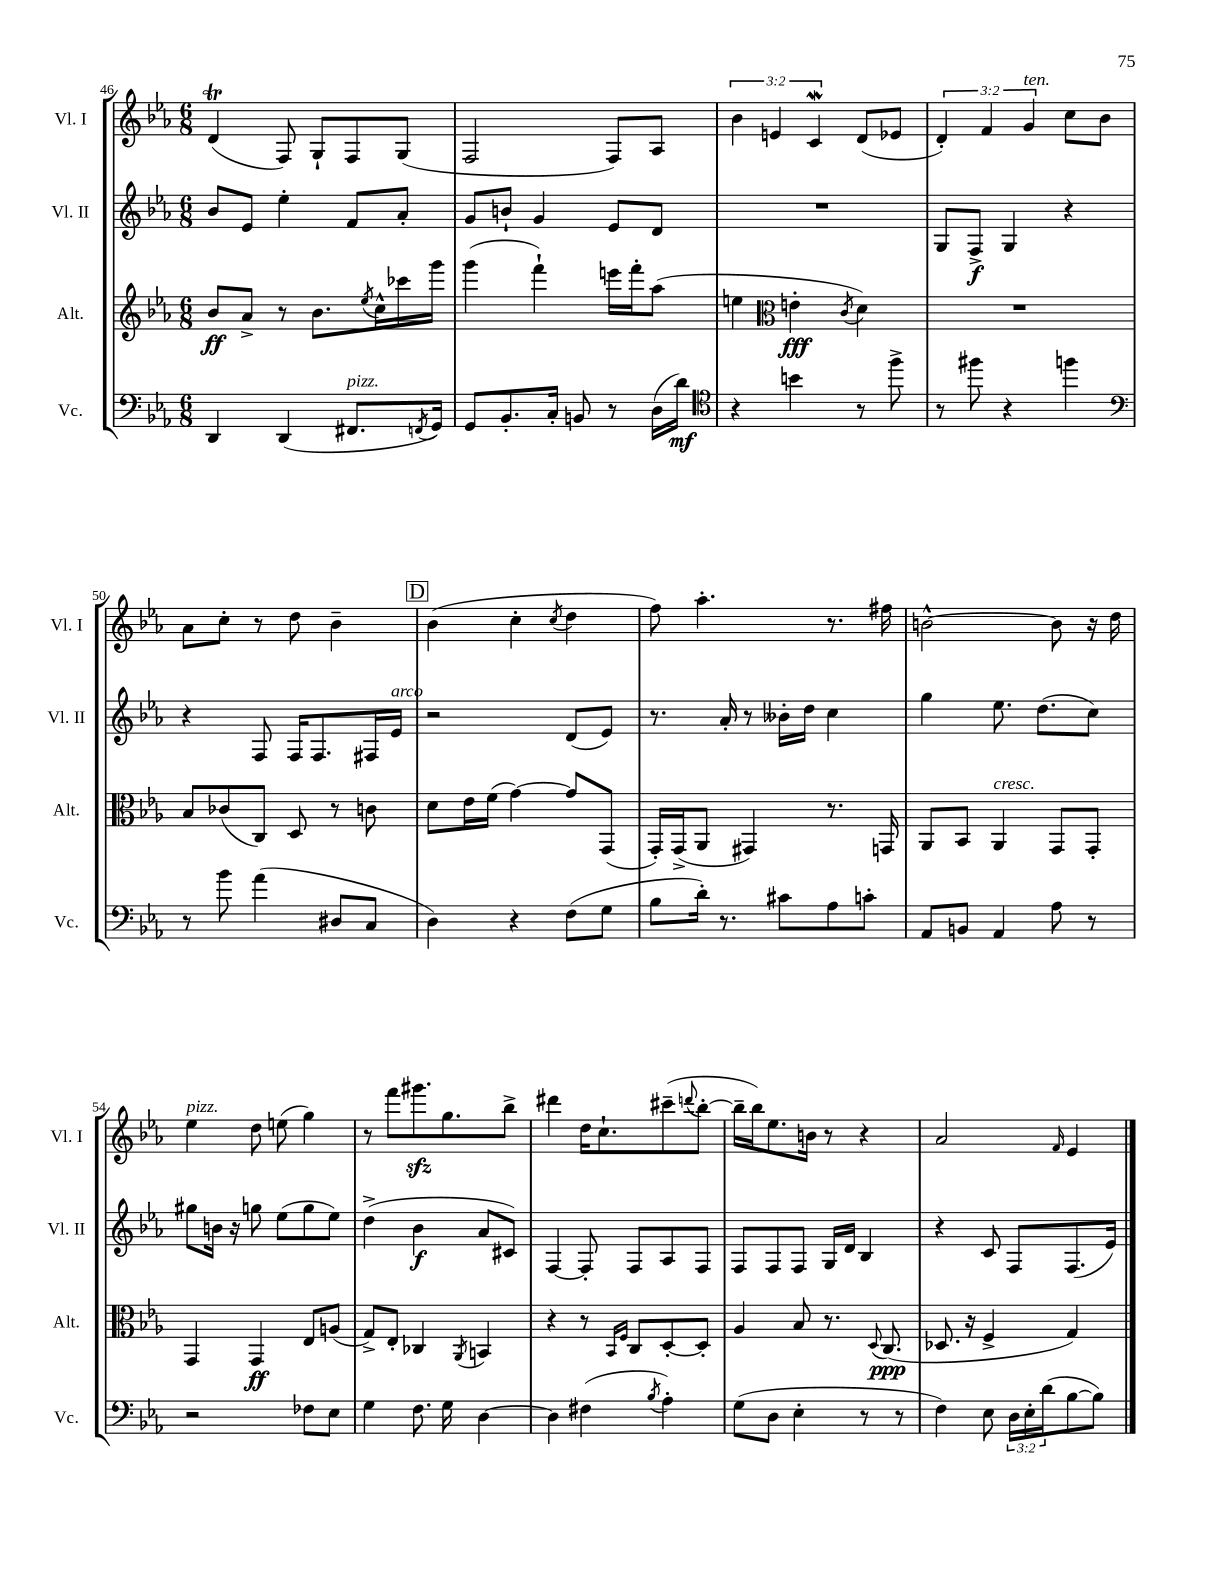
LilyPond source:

<<
\new StaffGroup <<
\new Staff = "s0" \with { instrumentName = "Vl. I" shortInstrumentName = "Vl. I" } {
    \clef treble \key ees \major \numericTimeSignature \time 6/8 \override Staff.TupletNumber.text = #tuplet-number::calc-fraction-text
    d'4\trill( f8) g8-! f8 g8( |
    f2 f8) aes8 |
    \tuplet 3/2 { bes'4 e'4 c'4\mordent } d'8( ees'8 |
    \tuplet 3/2 { d'4-.) f'4 g'4^\markup { \italic "ten." } } c''8 bes'8 |
    aes'8 c''8-. r8 d''8 bes'4-- |
    \mark \markup { \box "D" } bes'4( c''4-. \acciaccatura { c''8 } d''4 |
    f''8) aes''4.-. r8. fis''16 |
    b'2~-^ b'8 r16 d''16 |
    ees''4^\markup { \italic "pizz." } d''8 e''8( g''4) |
    r8 f'''8 gis'''8.\sfz g''8. bes''8-> |
    dis'''4 d''16 c''8.-! cis'''8--( \appoggiatura { d'''8 } bes''8~-. |
    bes''16-- bes''16) ees''8. b'16 r8 r4 |
    aes'2 \grace { f'16 } ees'4 \bar "|." |
}
\new Staff = "s1" \with { instrumentName = "Vl. II" shortInstrumentName = "Vl. II" } {
    \clef treble \key ees \major \numericTimeSignature \time 6/8
    bes'8 ees'8 ees''4-. f'8 aes'8-. |
    g'8 b'8-! g'4 ees'8 d'8 |
    R2. |
    g8 f8->\f g4 r4 |
    r4 f8 f16 f8. fis16 ees'16^\markup { \italic "arco" } |
    \mark \markup { \box "D" } r2 d'8( ees'8) |
    r8. aes'16-. r8 beses'16-. d''16 c''4 |
    g''4 ees''8. d''8.( c''8) |
    gis''8 b'16 r16 g''8 ees''8( g''8 ees''8) |
    d''4->( bes'4\f aes'8 cis'8) |
    f4~ f8-. f8 aes8 f8 |
    f8 f8 f8 g16 d'16 bes4 |
    r4 c'8 f8 f8.( ees'16) \bar "|." |
}
\new Staff = "s2" \with { instrumentName = "Alt." shortInstrumentName = "Alt." } {
    \clef treble \key ees \major \numericTimeSignature \time 6/8
    bes'8\ff aes'8-> r8 bes'8. \acciaccatura { ees''8 } c''16-^ ces'''16 g'''16 |
    g'''4( f'''4-!) e'''16 f'''16-. aes''8( |
    e''4 \clef alto e'4-.\fff \acciaccatura { c'8 } d'4) |
    R2. |
    bes8 ces'8( c8) d8 r8 c'8 |
    \mark \markup { \box "D" } d'8 ees'16 f'16( g'4~) g'8 g,8( |
    g,16-.) g,16->( aes,8 gis,4) r8. g,16 |
    aes,8 bes,8 aes,4^\markup { \italic "cresc." } g,8 g,8-. |
    g,4 g,4\ff ees8 a8( |
    g8->) ees8-. ces4 \acciaccatura { aes,8 } b,4 |
    r4 r8 \grace { bes,16 f16 } c8 d8~-. d8-. |
    aes4 bes8 r8. \appoggiatura { d8 } c8.\ppp( |
    des8. r16 f4-> g4) \bar "|." |
}
\new Staff = "s3" \with { instrumentName = "Vc." shortInstrumentName = "Vc." } {
    \clef bass \key ees \major \numericTimeSignature \time 6/8 \override Staff.TupletNumber.text = #tuplet-number::calc-fraction-text
    d,4 d,4( fis,8.^\markup { \italic "pizz." } \acciaccatura { f,8 } g,16) |
    g,8 bes,8.-. c16-. b,8 r8 d16( d'16\mf) |
    \clef tenor r4 b'4 r8 f''8-> |
    r8 fis''8 r4 f''4 |
    \clef bass r8 bes'8 aes'4( dis8 c8 |
    \mark \markup { \box "D" } d4) r4 f8( g8 |
    bes8 d'16-.) r8. cis'8 aes8 c'8-. |
    aes,8 b,8 aes,4 aes8 r8 |
    r2 fes8 ees8 |
    g4 f8. g16 d4~ |
    d4 fis4( \acciaccatura { bes8 } aes4-.) |
    g8( d8 ees4-. r8 r8 |
    f4) ees8 \tuplet 3/2 { d16 ees16-. d'16( } bes8~ bes8) \bar "|." |
}
>>
>>
\layout { \context { \Score currentBarNumber = #46 } }
